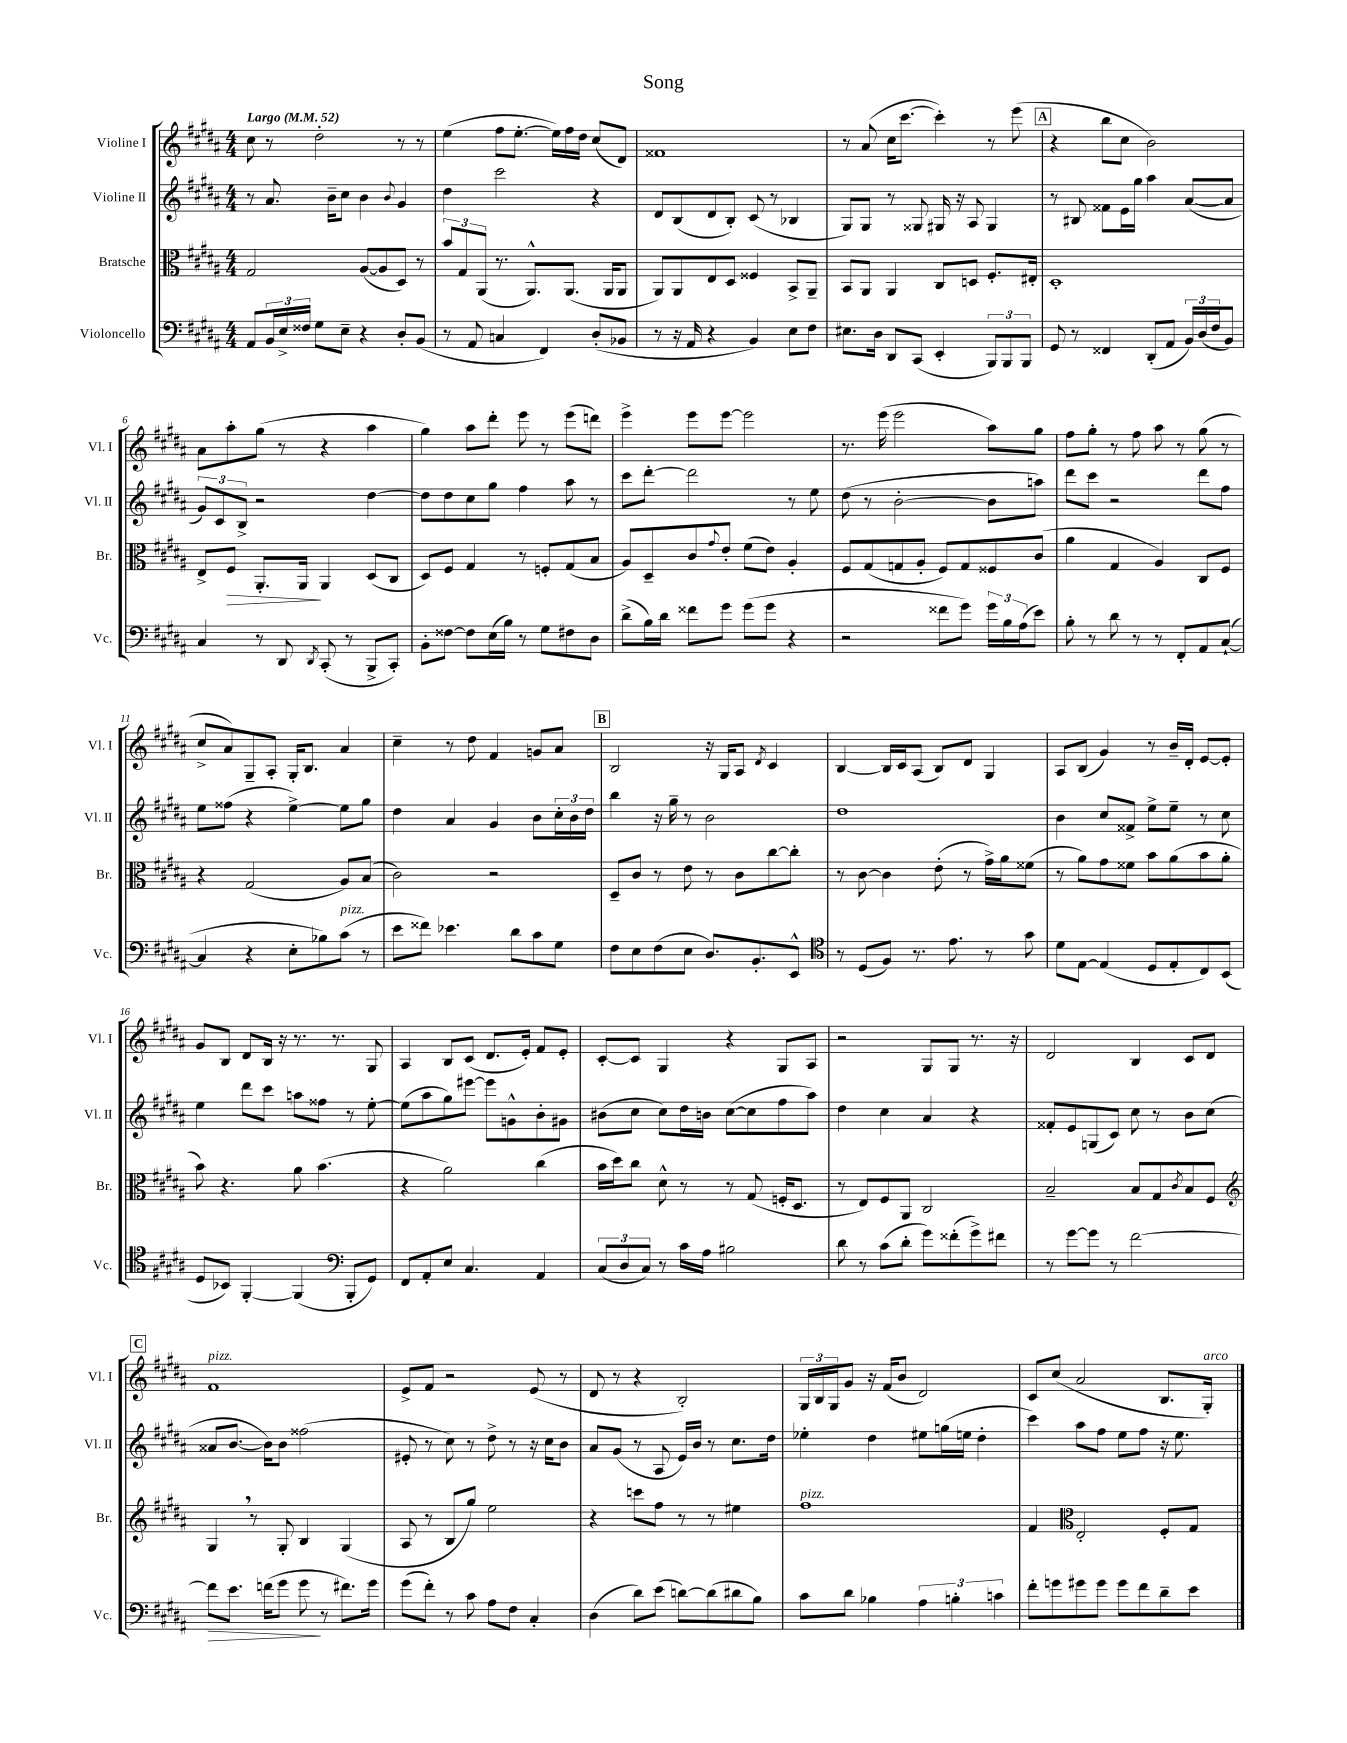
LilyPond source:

\header { title = "Song" }
<<
\new StaffGroup <<
\new Staff = "s0" \with { instrumentName = "Violine I" shortInstrumentName = "Vl. I" } {
    \clef treble \key b \major \numericTimeSignature \time 4/4 \tempo "Largo" 4 = 52
    cis''8 r8 dis''2-. r8 r8 |
    e''4( fis''8 e''8.~-. e''16) fis''16 dis''16 cis''8( dis'8) |
    fisis'1 |
    r8 ais'8( cis''16 cis'''8.~ cis'''4-.) r8 e'''8( |
    \mark \markup { \box "A" } r4 b''8 cis''8 b'2) |
    ais'8 ais''8-. gis''8( r8 r4 ais''4 |
    gis''4) ais''8 dis'''8-. e'''8 r8 e'''8( d'''8) |
    e'''4-> e'''8 e'''8~ e'''2 |
    r8. e'''16( e'''2 ais''8) gis''8 |
    fis''8 gis''8-. r8 fis''8 ais''8 r8 gis''8( r8 |
    cis''8-> ais'8) gis8-- ais8-. gis16-. b8. ais'4 |
    cis''4-- r8 dis''8 fis'4 g'8 ais'8 |
    \mark \markup { \box "B" } b2 r16 gis16 ais8 \acciaccatura { dis'8 } cis'4 |
    b4~ b16 cis'16 ais8( b8) dis'8 gis4 |
    ais8 b8( gis'4) r8 b'16-- dis'16-. e'8~ e'8-. |
    gis'8 b8 dis'8 b16 r16 r8. r8. gis8 |
    ais4 b8 cis'8( dis'8. e'16-.) fis'8 e'8-. |
    cis'8~-. cis'8 gis4 r4 gis8 ais8 |
    r2 gis8 gis8 r8. r16 |
    dis'2 b4 cis'8 dis'8 |
    \mark \markup { \box "C" } fis'1^\markup { \italic "pizz." } |
    e'8-> fis'8 r2 e'8( r8 |
    dis'8 r8 r4 b2-.) |
    \tuplet 3/2 { gis16 b16 gis16 } gis'8 r16 fis'16( b'8 dis'2) |
    cis'8 cis''8( ais'2 b8. gis16-.^\markup { \italic "arco" }) \bar "|." |
}
\new Staff = "s1" \with { instrumentName = "Violine II" shortInstrumentName = "Vl. II" } {
    \clef treble \key b \major \numericTimeSignature \time 4/4
    r8 ais'8. b'16-- cis''8 b'4 \appoggiatura { b'8 } gis'4 |
    dis''4 cis'''2 r4 |
    dis'8 b8( dis'8 b8-.) cis'8( r8 bes4 |
    gis8) gis8 r8 gisis8 gis16 r16 ais8 gis4 |
    \mark \markup { \box "A" } r8 bis8 fisis'8 e'16 gis''16 ais''4 ais'8~( ais'8 |
    \tuplet 3/2 { gis'8) cis'8 b8-> } r2 dis''4~ |
    dis''8 dis''8 cis''8 gis''8 fis''4 ais''8 r8 |
    cis'''8 dis'''8~-. dis'''2 r8 e''8 |
    dis''8( r8 b'2~-. b'8 a''8) |
    dis'''8 cis'''8 r2 dis'''8 fis''8 |
    e''8 fisis''8( r4 e''4~->) e''8 gis''8 |
    dis''4 ais'4 gis'4 b'8 \tuplet 3/2 { cis''16-. b'16 dis''16 } |
    \mark \markup { \box "B" } b''4 r16 gis''16-- r8 b'2 |
    dis''1 |
    b'4 cis''8 fisis'8-> e''8-> e''8-- r8 cis''8 |
    e''4 dis'''8 cis'''8 a''8 fisis''8 r8 e''8~-. |
    e''8( ais''8 gis''8) eis'''8~ eis'''8 g'8-^ b'8-. gis'8 |
    bis'8( cis''8 cis''8) dis''16 b'16 cis''8~( cis''8 fis''8 ais''8) |
    dis''4 cis''4 ais'4 r4 |
    fisis'8-. e'8 g8( cis'8) cis''8 r8 b'8 cis''8( |
    \mark \markup { \box "C" } aisis'8 b'8.~ b'16) b'8 fisis''2( |
    eis'8-. r8 cis''8) r8 dis''8-> r8 r16 cis''16 b'8 |
    ais'8 gis'8( r8 ais8 e'16) b'16 r8 cis''8. dis''16 |
    ees''4-. dis''4 eis''8 g''16( e''16 dis''4-. |
    cis'''4) ais''8 fis''8 e''8 fis''8 r16 e''8. \bar "|." |
}
\new Staff = "s2" \with { instrumentName = "Bratsche" shortInstrumentName = "Br." } {
    \clef alto \key b \major \numericTimeSignature \time 4/4
    gis2 ais8~( ais8 dis8) r8 |
    \tuplet 3/2 { b'8 gis8 ais,8( } r8. ais,8.-^) ais,8.( ais,16 ais,8 |
    ais,8) ais,8 e8 dis8 fisis4 b,8-> ais,8-- |
    b,8 ais,8 ais,4 cis8 d8 fis8.-. eis16-. |
    \mark \markup { \box "A" } dis1-. |
    e8-> fis8\> ais,8.-. ais,16\! ais,4 dis8( cis8 |
    dis8) fis8 gis4 r8 f8-. gis8( b8 |
    ais8) dis8-- cis'8 \appoggiatura { gis'8 } e'8-. fis'8( e'8) ais4-. |
    fis8 gis8( g8 ais8-. fis8) g8 fisis8 cis'8( |
    ais'4 gis4 ais4) cis8 fis8 |
    r4 gis2( ais8) b8( |
    cis'2) r2 |
    \mark \markup { \box "B" } dis8-- cis'8 r8 e'8 r8 cis'8 cis''8~ cis''8-. |
    r8 cis'8~ cis'4 e'8-.( r8 gis'16->) ais'16 fisis'8( |
    r8 ais'8) gis'8 fisis'8 b'8 ais'8( b'8 ais'8-. |
    b'8) r4. ais'8 b'4.( |
    r4 ais'2) cis''4( |
    b'16 dis''16) cis''8 dis'8-^ r8 r8 gis8( f16-. dis8. |
    r8 e8) fis8 ais,8 cis2 |
    b2-- b8 gis8 \acciaccatura { cis'8 } b8 fis8 |
    \mark \markup { \box "C" } \clef treble gis4 \breathe r8 gis8-. b4 gis4( |
    ais8 r8 b8 gis''8) e''2 |
    r4 c'''8 fis''8 r8 r8 eis''4 |
    fis''1^\markup { \italic "pizz." } |
    fis'4 \clef alto e2-. fis8-. gis8 \bar "|." |
}
\new Staff = "s3" \with { instrumentName = "Violoncello" shortInstrumentName = "Vc." } {
    \clef bass \key b \major \numericTimeSignature \time 4/4
    ais,8 \tuplet 3/2 { b,16 e16-> fisis16 } gis8 e8-- r4 dis8-. b,8( |
    r8 ais,8 c4 fis,4) dis8-.( bes,8 |
    r8 r16 ais,16 r4 b,4) e8 fis8 |
    eis8. dis16 dis,8 cis,8( e,4-. \tuplet 3/2 { b,,8) b,,8 b,,8 } |
    \mark \markup { \box "A" } gis,8 r8 fisis,4 dis,8-.( ais,8 \tuplet 3/2 { b,16) dis16( fis16 } b,8) |
    cis4 r8 dis,8 \acciaccatura { dis,8 } cis,8-.( r8 b,,8-> cis,8-.) |
    b,8-. fisis8~ fisis8 e16( b16) r8 gis8 fis8 dis8 |
    dis'8->( b16) dis'16 fisis'8 gis'8 gis'8( gis'8 r4 |
    r2 fisis'8 gis'8) \tuplet 3/2 { gis'16 b16 ais16( } e'8) |
    b8-. r8 dis'8 r8 r8 fis,8-. ais,8 cis8~-!( |
    cis4 r4 e8-. bes8) cis'8^\markup { \italic "pizz." }( r8 |
    e'8 fisis'8) ees'4. dis'8 cis'8 gis8 |
    \mark \markup { \box "B" } fis8 e8 fis8( e8 dis8.) b,8.-. e,8-^ |
    \clef tenor r8 dis8( fis8) r8. e'8. r8 gis'8 |
    dis'8 e8~ e4( dis8 e8-. cis8) b,8( |
    dis8 bes,8) fis,4~-. fis,4( \clef bass b,,8-. gis,8) |
    fis,8 ais,8-. e8 cis4. ais,4 |
    \tuplet 3/2 { cis8( dis8 cis8) } r8 cis'16 ais16 bis2 |
    dis'8 r8 cis'8( dis'8-. gis'8) fisis'8-.( gis'8->) fis'8 |
    r8 gis'8~ gis'8 r8 fis'2~ |
    \mark \markup { \box "C" } fis'8\> e'8. f'16( gis'8 gis'8\! r8 fis'8.) gis'16 |
    gis'8( fis'8-.) r8 cis'8 ais8 fis8 cis4-. |
    dis4( dis'8) e'8( d'8~) d'8( dis'8 b8) |
    cis'8 dis'8 bes4 \tuplet 3/2 { ais4 b4-. c'4 } |
    fis'8-. g'8 gis'8 gis'8 gis'8 fis'8 dis'8-- e'8 \bar "|." |
}
>>
>>
